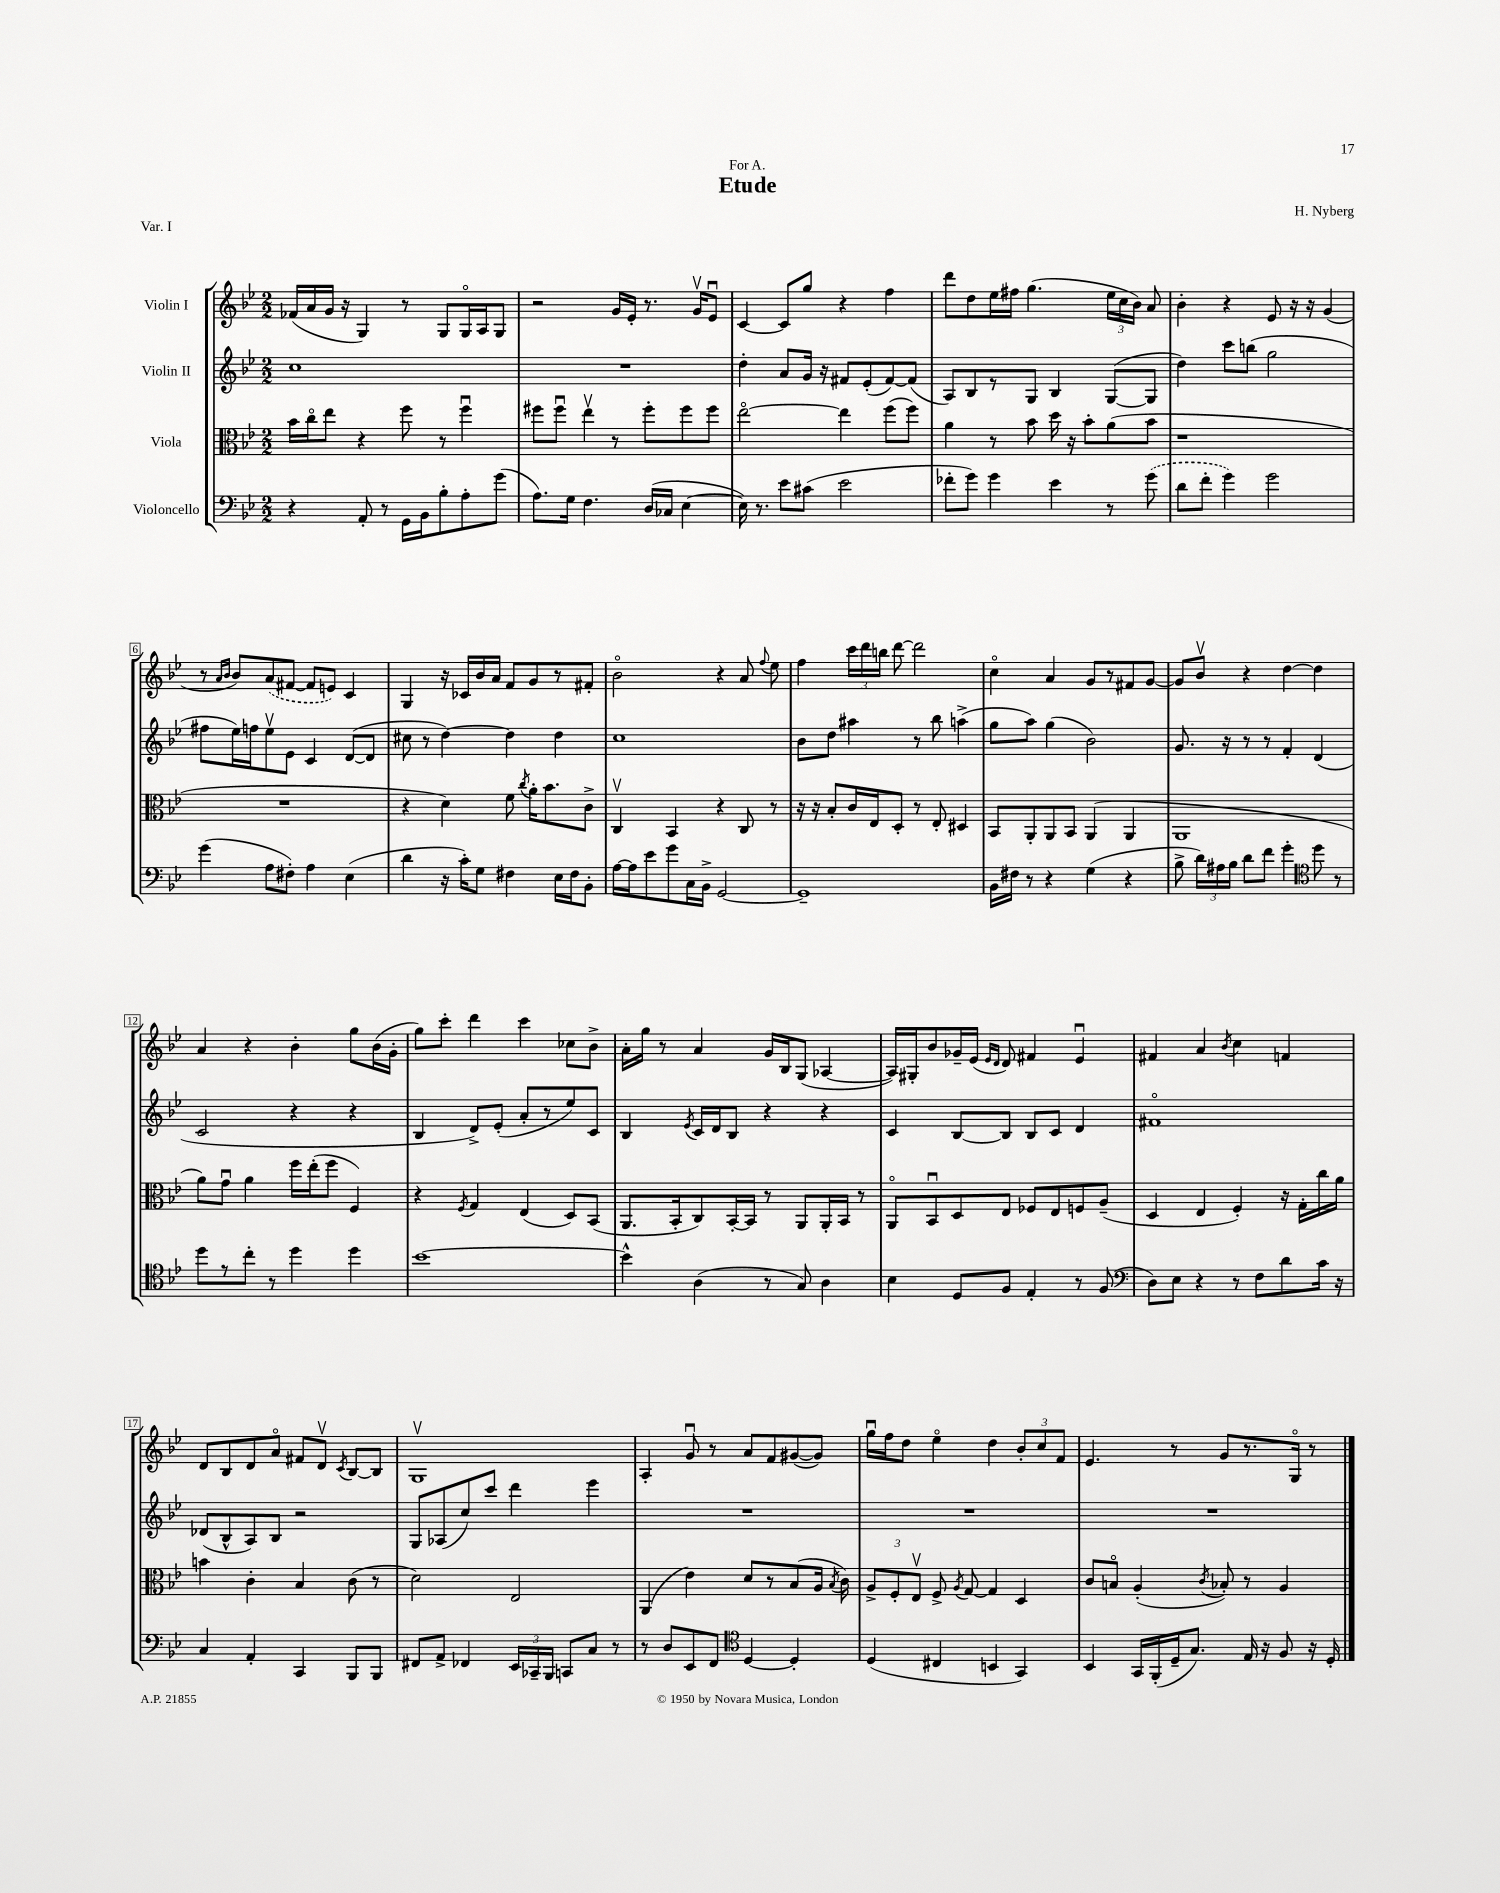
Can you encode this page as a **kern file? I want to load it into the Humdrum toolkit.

**kern	**kern	**kern	**kern
*staff4	*staff3	*staff2	*staff1
*clefF4	*clefC3	*clefG2	*clefG2
*k[b-e-]	*k[b-e-]	*k[b-e-]	*k[b-e-]
*M2/2	*M2/2	*M2/2	*M2/2
4r	16b-	1cc	(16f-
.	16cco	.	16a
.	8ee-	.	16g
.	.	.	16r
8AA'	4r	.	4G)
8r	.	.	.
16GG	8ff	.	8r
16BB-	.	.	.
8B-'	8r	.	8G
8A'	4ffu	.	16Go
.	.	.	16A
(8g	.	.	8G
=	=	=	=
8.A)	8ff#	1r	2r
.	8ff#u	.	.
16G	.	.	.
4.F	4ee-v	.	.
.	8r	.	16g
.	.	.	16e-'
(16D	8ff#'	.	8.r
16C-	.	.	.
[4E-	8ff#	.	.
.	.	.	16gv
.	8ff#	.	8e-u
=	=	=	=
16E-])	[2ee-o	4dd'	[4c
8.r	.	.	.
8e-	.	8a	8c]
(8c#	.	16g	8gg
.	.	16r	.
2e-	4ee-]	8f#	4r
.	.	(8e-'	.
.	(8ff	[8f#)	4ff
.	8ff)	(8f#]	.
=	=	=	=
8f-'	4a	8A)	8ddd
8g)	.	8B-	8dd
4g	8r	8r	16ee-
.	.	.	16ff#
.	8b-	8G	(4.gg
4e-	16dd	4B-	.
.	16r	.	.
.	8b-'	.	.
8r	(8a	([8G	24ee-
.	.	.	24cc
.	.	.	24b-)
(8g	8b-	8G]	8a
=	=	=	=
8d	1r	4dd)	4b-'
8f'	.	.	.
4g)	.	8ccc	4r
.	.	(8bb	.
2g	.	2gg	8e-
.	.	.	16r
.	.	.	16r
.	.	.	(4g
=	=	=	=
(4g	1r	8ff#	8r
.	.	.	16qqa
.	.	.	16qqb-
.	.	16ee-)	8b-)
.	.	16ff	.
8A	.	8ee-v	(8a
8F#')	.	8e-	[8f#
4A	.	4c	8f#]
.	.	.	8e)
(4E-	.	([8d	4c
.	.	8d]	.
=	=	=	=
4d	4r	8cc#	4G
.	.	8r	.
16r	4d)	[4dd)	16r
16c')	.	.	16c-
8G	.	.	16b-
.	.	.	16a
4F#	8f	4dd]	8f
.	8qcc	.	.
.	16a'	.	8g
.	8.b-	.	.
16E-	.	4dd	8r
16F#	.	.	.
8BB-'	8c^	.	8f#'
=	=	=	=
[16A	4Cv	1cc	2b-o
16A]	.	.	.
8e-	.	.	.
8g	4BB-	.	.
16C	.	.	.
16BB-^	.	.	.
[2GG	4r	.	4r
.	8C	.	8a
.	.	.	8qqff
.	8r	.	8ee-
=	=	=	=
1GG~]	16r	8b-	4ff
.	16r	.	.
.	8B-'	8dd	.
.	16c	4aa#	24ccc
.	.	.	24ddd
.	16E-	.	.
.	.	.	24bb
.	8D'	.	[8ddd
.	8r	8r	2ddd]
.	8E-'	8bb-	.
.	4D#	(4aa^	.
=	=	=	=
16BB-	8BB-	8gg	4cco
16F#	.	.	.
8r	8AA'	8aa)	.
4r	8AA	(4gg	4a
.	8BB-	.	.
(4G	(4AA	2b-)	8g
.	.	.	8r
4r	4AA	.	8f#
.	.	.	[8g
=	=	=	=
8B-^	1AA	8.g	8g]
24d)	.	.	8b-v
24A#	.	.	.
.	.	16r	.
24B-	.	.	.
8d	.	8r	4r
8f	.	8r	.
4g'	.	4f'	[4dd
*clefC4	*	*	*
8dd	.	(4d	4dd]
8r	.	.	.
=	=	=	=
8dd	8a)	2c	4a
8r	8gu	.	.
8cc'	4a	.	4r
8r	.	.	.
4dd	16ff	4r	4b-'
.	(16ee-'	.	.
.	8ff	.	.
4dd	4F)	4r	8gg
.	.	.	(16b-
.	.	.	16g'
=	=	=	=
[1b-	4r	4B-	8gg)
.	.	.	8ccc'
.	8qF	.	.
.	4G	8d^)	4ddd
.	.	(8e-'	.
.	(4E-	8a'	4ccc
.	.	8r	.
.	8D)	8ee-)	8cc-
.	(8BB-	8c	8b-^
=	=	=	=
4b-^^]	8.AA	4B-	16a'
.	.	.	16gg
.	.	.	8r
.	16BB-'	.	.
.	.	8qe-	.
(4A	8C)	16c	4a
.	.	16d	.
.	[16BB-'	8B-	.
.	16BB-]	.	.
8r	8r	4r	16g
.	.	.	16B-
8G)	8AA	.	(8G
4A	16AA'	4r	[4A-
.	16BB-	.	.
.	8r	.	.
=	=	=	=
4B-	8AAo	4c	16A-])
.	.	.	16G#'
.	8BB-u	.	8b-
8D	8D	[8B-	16g-~
.	.	.	(16e-
.	.	.	16qqe-
.	.	.	16qqd
8F	8E-	8B-]	8d)
4E-'	8F-	8B-	4f#
.	8E-	8c	.
8r	8F	4d	4e-u
(8F	(8A~	.	.
=	=	=	=
*clefF4	*	*	*
8D)	4D	1f#o	4f#
8E-	.	.	.
4r	4E-	.	4a
.	.	.	8qb-
8r	4F')	.	4cc
8F	.	.	.
8d	16r	.	4f
.	16G'	.	.
16c	16cc	.	.
16r	16a	.	.
=	=	=	=
4C	4b	(8d-	8d
.	.	8B-^^	8B-
4AA'	4c'	8A)	8d
.	.	8B-	8ao
4CC	4B-	2r	8f#
.	.	.	8dv
.	.	.	8qc
8BBB-	(8c	.	[8B-
8BBB-	8r	.	8B-]
=	=	=	=
8FF#	2d)	8G	1Gv
8AA^	.	(8A-	.
4FF-	.	8cc)	.
.	.	8ccc	.
24EE-	2E-	4ddd	.
24CC-~	.	.	.
24BBB-	.	.	.
8CC	.	.	.
8C	.	4eee-	.
8r	.	.	.
=	=	=	=
8r	(4AA	1r	4A'
8D	.	.	.
8EE-	4e-)	.	8gu
8FF	.	.	8r
*clefC4	*	*	*
[4D	8d	.	8a
.	8r	.	8f
4D']	(8B-	.	([8g#
.	16A	.	8g#])
.	8qB-	.	.
.	16c)	.	.
=	=	=	=
(4D	12A^	1r	16ggu
.	.	.	16ff
.	12F'	.	.
.	.	.	8dd
.	12E-v	.	.
4C#	8F^	.	4ee-o
.	8qA	.	.
.	[8G	.	.
4BB	4G]	.	4dd
4GG)	4D	.	12b-'
.	.	.	12cc
.	.	.	12f
=	=	=	=
4BB-	8c	1r	4.e-
.	8Bo	.	.
16GG	(4A'	.	.
(16FF'	.	.	.
16D~	.	.	8r
8.G)	.	.	.
.	8qc	.	.
.	8B-')	.	8g
16E-	8r	.	8.r
16r	.	.	.
8F	4A	.	.
.	.	.	16Go
16r	.	.	8r
16D'	.	.	.
==	==	==	==
*-	*-	*-	*-
